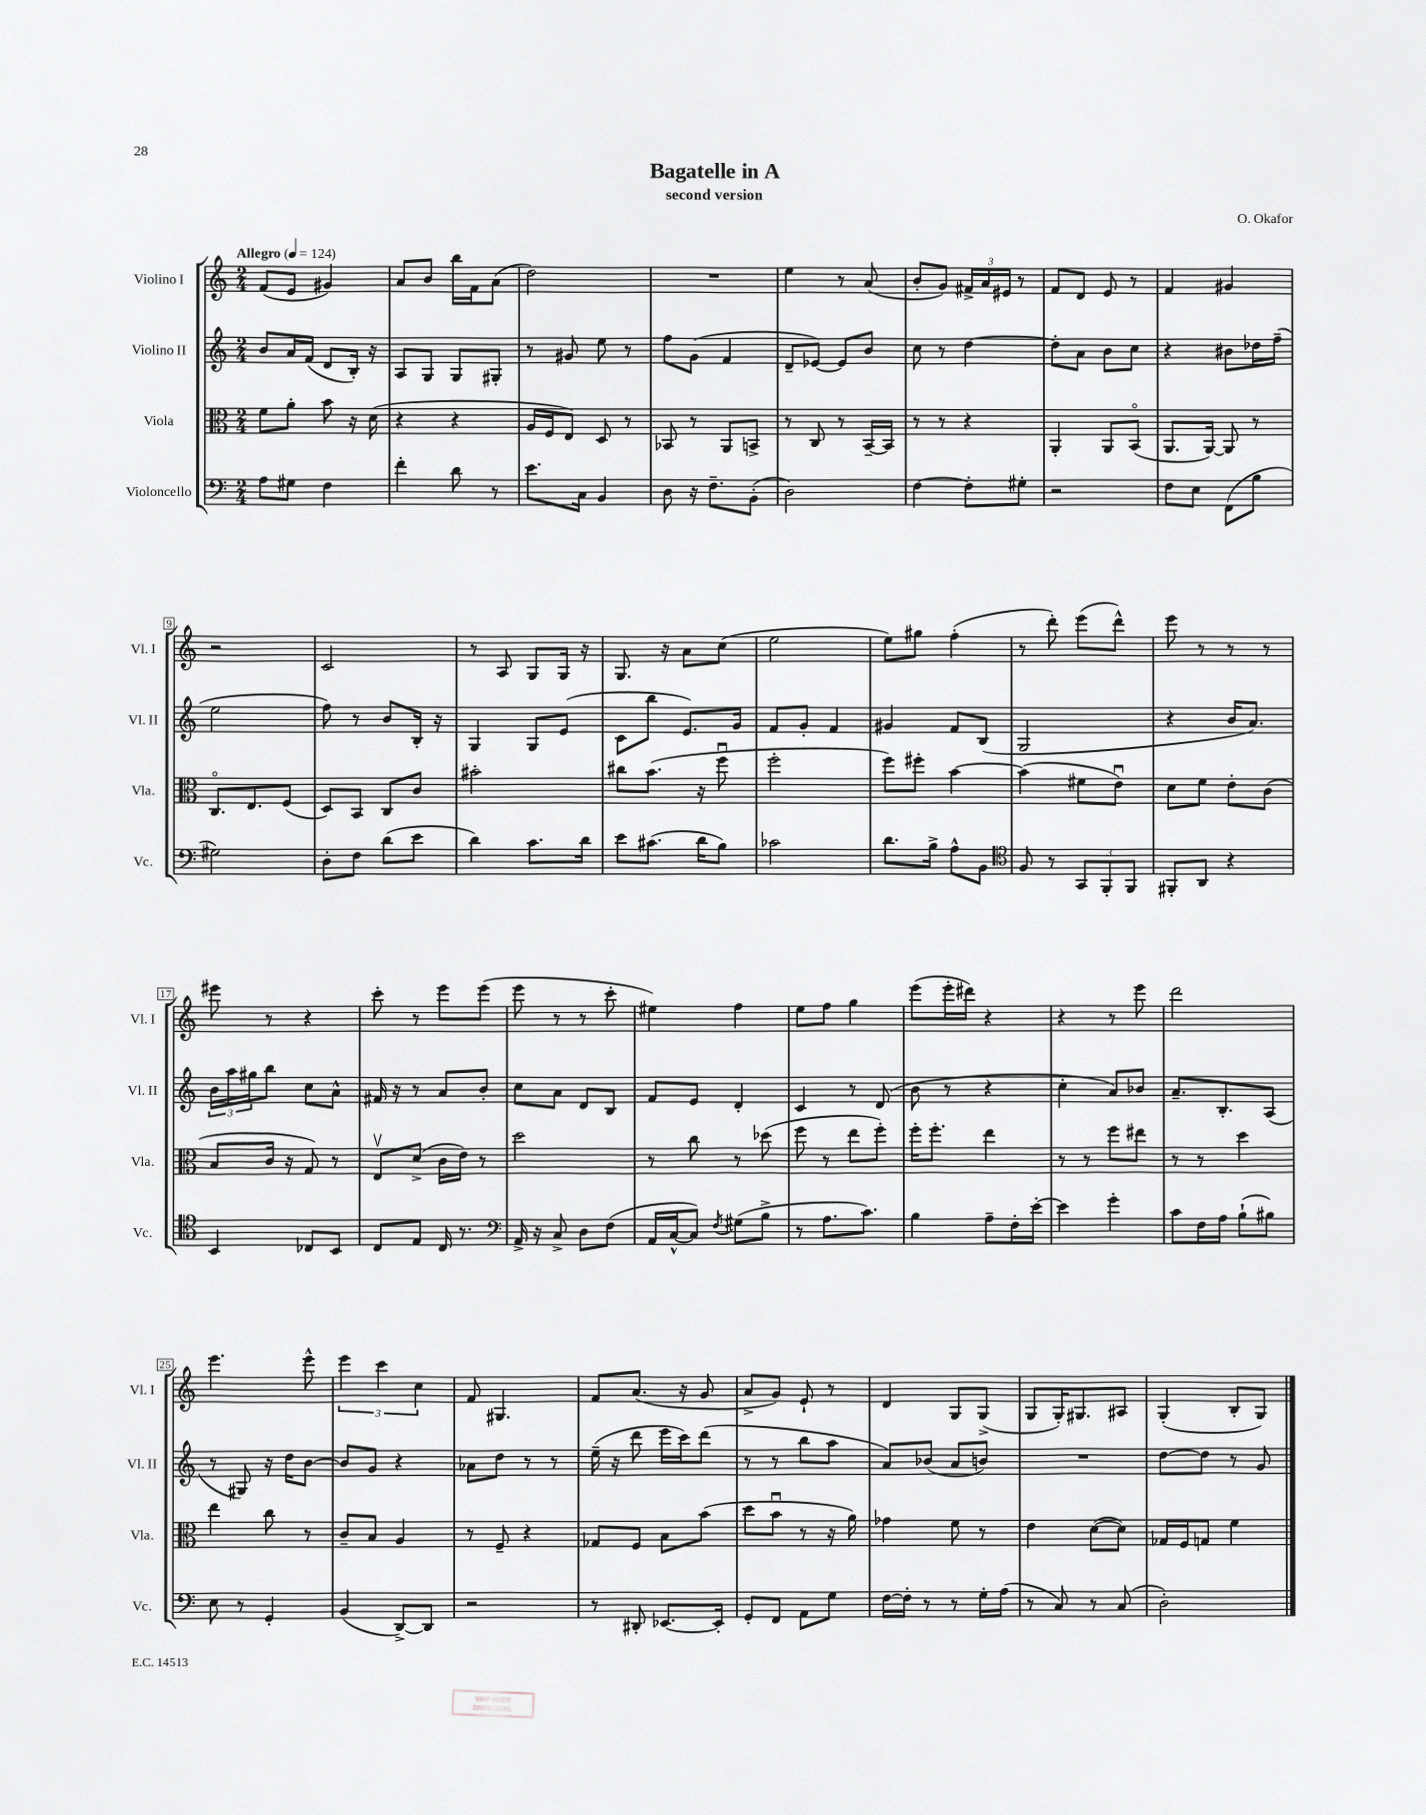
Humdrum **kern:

**kern	**kern	**kern	**kern
*staff4	*staff3	*staff2	*staff1
*clefF4	*clefC3	*clefG2	*clefG2
*k[]	*k[]	*k[]	*k[]
*M2/4	*M2/4	*M2/4	*M2/4
*MM124	*MM124	*MM124	*MM124
8A	8f	8b	(8f
8G#	8a'	16a	8e
.	.	(16f	.
4F	8b	8d	4g#)
.	16r	16B')	.
.	(16d	16r	.
=	=	=	=
4f'	4r	8A	8a
.	.	8G	8b
8d	4r	8G	16bb
.	.	.	16f
8r	.	8G#'	(8a
=	=	=	=
8.e	16A	8r	2dd)
.	16F	.	.
.	8E)	8g#	.
16C	.	.	.
4BB	8D	8ee	.
.	8r	8r	.
=	=	=	=
8D	8BB-	8ff	2r
16r	8r	(8g	.
8.F~	.	.	.
.	8AA	4f	.
(8BB'	8BB^	.	.
=	=	=	=
2D)	8r	8d~	4ee
.	8C	[8e-)	.
.	8r	8e-]	8r
.	[16BB~	8b	(8a
.	16BB]	.	.
=	=	=	=
[4F	8r	8cc	8b'
.	8r	8r	8g)
8F']	4r	[4dd	24f#^
.	.	.	24a
.	.	.	24e#
8G#'	.	.	8r
=	=	=	=
2r	4AA'	8dd']	8f
.	.	8a	8d
.	8AA	8b	8e
.	(8BBo	8cc	8r
=	=	=	=
8F	8.AA	4r	4f
8E	.	.	.
.	[16AA)	.	.
(8FF	8AA]	8b#	4g#
8B	8r	16dd-	.
.	.	(16ff~	.
=	=	=	=
2G#)	8.Co	2ee	2r
.	8.E	.	.
.	(8F	.	.
=	=	=	=
8D'	8D)	8ff)	2c
8F	8BB	8r	.
(8d	8C	8b	.
8e	8c	16B'	.
.	.	16r	.
=	=	=	=
4d)	2b#'	4G	8r
.	.	.	8A
8.c	.	8G	8G
.	.	(8e	16G
16d	.	.	16r
=	=	=	=
8e	8cc#	8c	8.G
(8.c#	(8.b	8bb	.
.	.	.	16r
.	.	8.e)	8a
16d	16r	.	.
8B)	8ffu	.	(8cc
.	.	16g	.
=	=	=	=
2c-	2ff'	8f	2ee
.	.	8g'	.
.	.	4f	.
=	=	=	=
8.d	8ff)	4g#	8ee)
.	8ff#'	.	8gg#
16B^	.	.	.
8A^^	[4b	8f	(4ff'
8BB	.	(8B	.
=	=	=	=
*clefC4	*	*	*
8F	(4b]	2G	8r
8r	.	.	8ddd')
12GG	8f#	.	(8eee
12FF'	.	.	.
.	8eu)	.	8ddd^^)
12FF	.	.	.
=	=	=	=
8FF#'	8d	4r	8eee
8AA	8f	.	8r
4r	8e'	16b	8r
.	.	8.a)	.
.	(8c	.	8r
=	=	=	=
4BB	8B	24b	8eee#
.	.	24aa	.
.	.	24gg#	.
.	16c	8bb	8r
.	16r	.	.
8C-	8G)	8cc	4r
8BB	8r	8a^^	.
=	=	=	=
8C	8Ev	16f#	8ccc'
.	.	16r	.
8E	(8d^	8r	8r
16C	16c	8a	8eee
8.r	16e)	.	.
.	8r	8b'	(8eee
=	=	=	=
*clefF4	*	*	*
16AA^	2dd	8cc	8eee
16r	.	.	.
8C^	.	8a	8r
8D	.	8d	8r
(8F	.	8B	8ccc'
=	=	=	=
16AA	8r	8f	4ee#)
[16C^^	.	.	.
8C])	8cc	8e	.
8qF	.	.	.
(8G#	8r	4d'	4ff
8B^	(8dd-	.	.
=	=	=	=
8r	8ff	4c	8ee
8.A	8r	.	8ff
.	8ee	8r	4gg
8.c)	.	.	.
.	8ff')	(8d	.
=	=	=	=
4B	16ff'	8b	(8eee
.	8.ff'	.	.
.	.	8r	16eee'
.	.	.	16ddd#)
8A~	4ee	4r	4r
16F'	.	.	.
[16e'	.	.	.
=	=	=	=
4e]	8r	4cc'	4r
.	8r	.	.
4g'	8ff	8a)	8r
.	8ee#	8b-	8eee
=	=	=	=
8c	8r	8.a~	2ddd
16F	8r	.	.
16A	.	8.B'	.
(8B`	4dd	.	.
8B#)	.	(8A	.
=	=	=	=
8E	4ee	8r	4.eee
8r	.	8G#)	.
4GG'	8cc	16r	.
.	.	16dd	.
.	8r	[8b	8eee^^
=	=	=	=
(4BB	8c~	8b]	6eee
.	8B	8g	.
.	.	.	6ccc
[8DD^)	4A	4r	.
.	.	.	6cc
8DD]	.	.	.
=	=	=	=
2r	8r	8a-	8f
.	8F~	8dd	4.G#
.	4r	8r	.
.	.	8r	.
=	=	=	=
8r	8G-	(16ee~	8f
.	.	16r	.
8DD#'	8F	8ddd	(8.a
[8.EE-	8B	16eee	.
.	.	16ccc)	16r
.	(8b	(8ddd	8g
16EE-']	.	.	.
=	=	=	=
8GG'	8dd	8r	8a^
8FF	8bu	8r	8g)
8AA	8r	8bb	8e`
8G	16r	8aa	8r
.	16a)	.	.
=	=	=	=
[16F	4g-	8a)	4d
16F']	.	.	.
8r	.	(8b-	.
8r	8f	8a	8G
16G'	8r	8b)	(8G^
(16A	.	.	.
=	=	=	=
8r	4e	2r	8G
8C)	.	.	16G')
.	.	.	8.G#
8r	([8d	.	.
(8C	8d])	.	8A#
=	=	=	=
2D')	16G-	[8dd	(4G'
.	16F	.	.
.	8G	8dd]	.
.	4f	8r	8B'
.	.	8g	8G)
==	==	==	==
*-	*-	*-	*-
